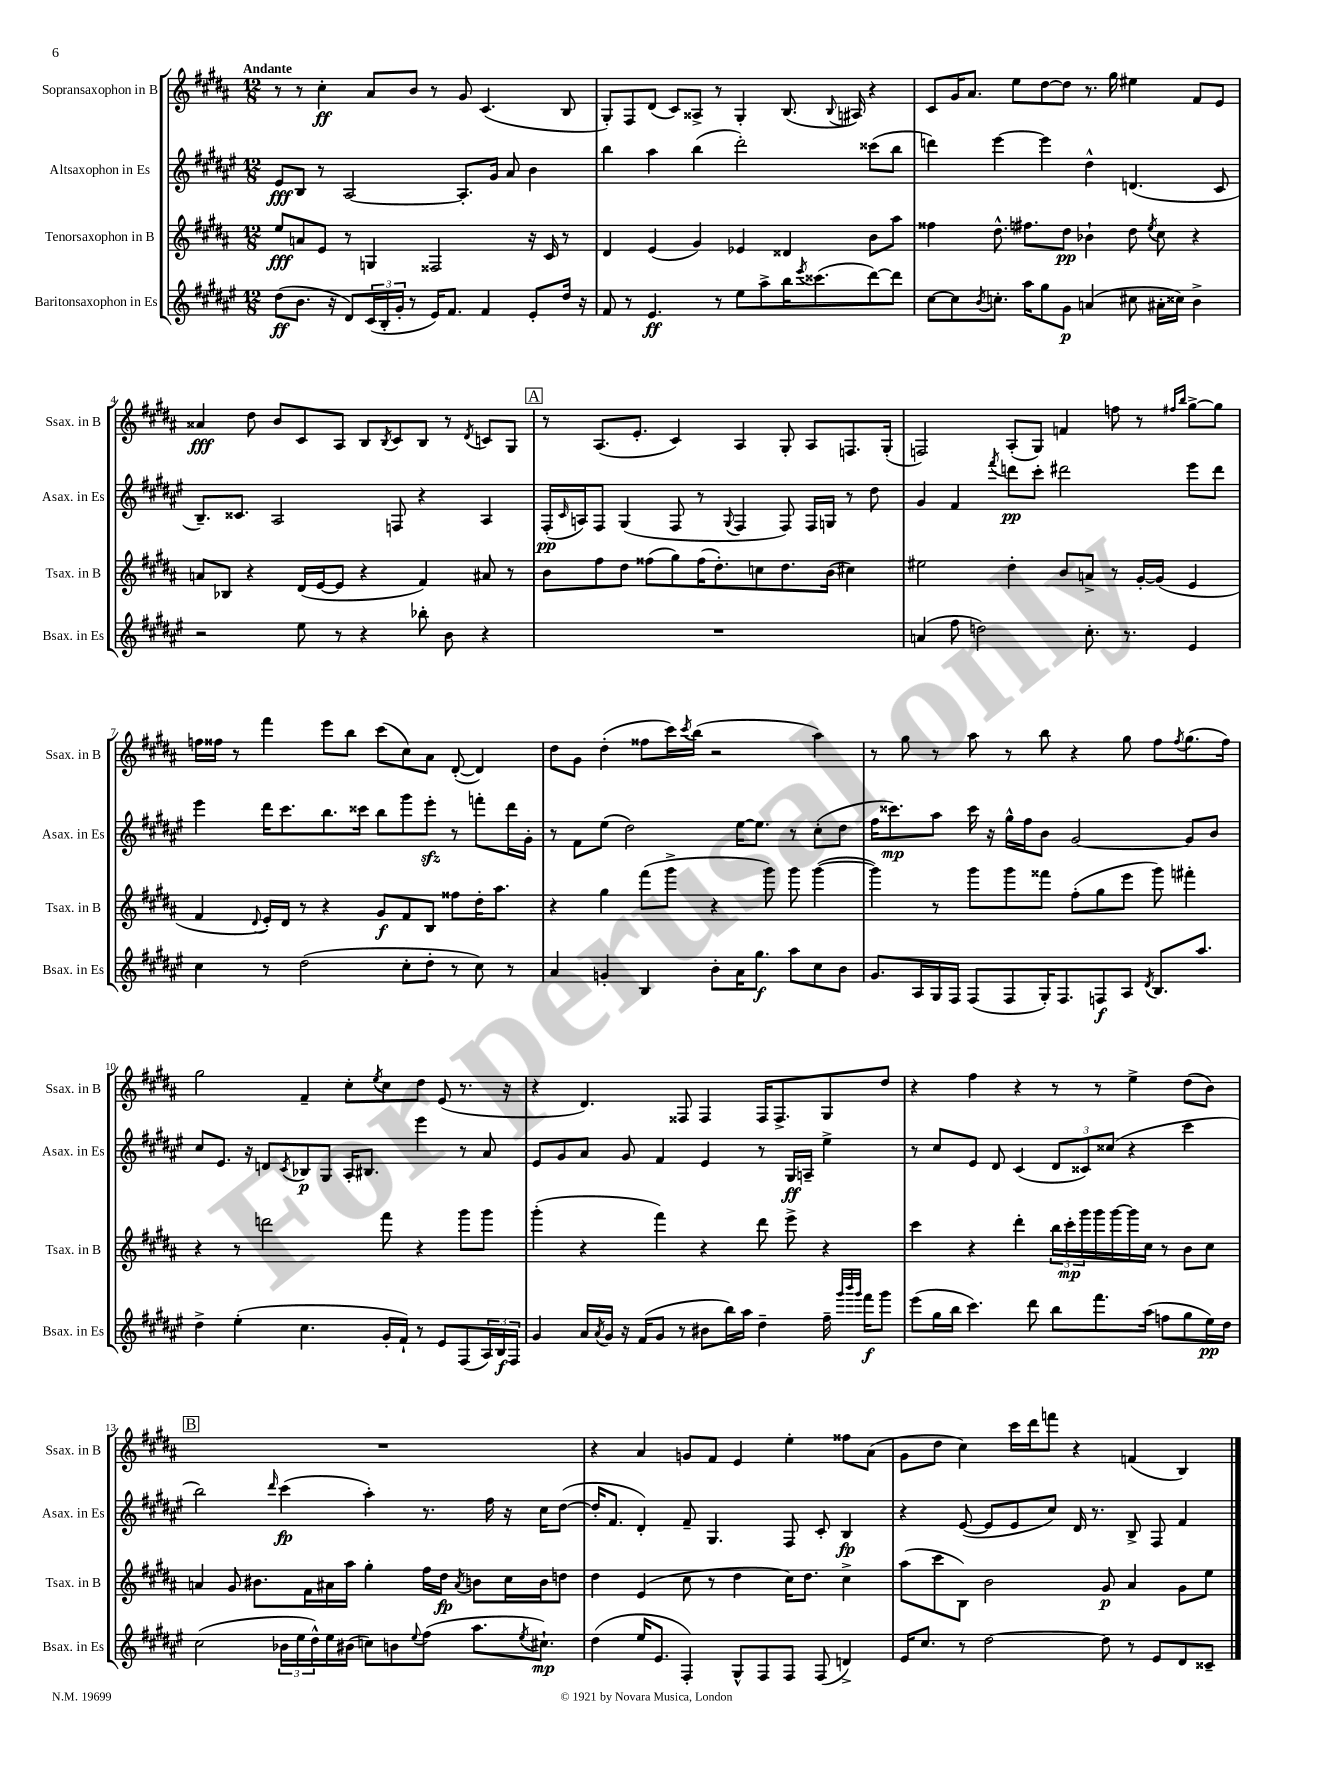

**kern	**kern	**kern	**kern
*staff4	*staff3	*staff2	*staff1
*clefG2	*clefG2	*clefG2	*clefG2
*k[f#c#g#d#a#e#]	*k[f#c#g#d#a#]	*k[f#c#g#d#a#e#]	*k[f#c#g#d#a#]
*M12/8	*M12/8	*M12/8	*M12/8
(8dd#	8ee	8e#	8r
8.b	8a	8B	8r
.	8e	8r	4cc#'
16r	.	.	.
8d#)	8r	[2A#	.
(24c#	4G	.	8a#
24B'	.	.	.
24g#'	.	.	.
8r	.	.	8b
16e#)	2F##	.	8r
8.f#	.	.	.
.	.	8.A#']	8g#
4f#	.	.	(4.c#
.	.	16g#	.
.	.	8a#	.
8e#'	16r	4b	.
.	16c#	.	.
16dd#	8r	.	8B
16r	.	.	.
=	=	=	=
8f#	4d#	4bb	8G#')
8r	.	.	8F#
4.e#	(4e	4aa#	(8d#
.	.	.	8c#)
.	4g#)	(4bb	8A##^
8r	.	.	8r
8ee#	4e-	2ddd#')	4G#'
8aa#^	.	.	.
16bb	4d##	.	(8.B
8qeee#	.	.	.
(8.ccc##	.	.	.
.	.	.	8qqB
.	.	.	16A#)
[8ddd#)	8b	(8ccc##	4r
8ddd#]	8aa#	8bb	.
=	=	=	=
[8cc#	4ff##	4ddd)	8c#
8cc#]	.	.	16g#
.	.	.	8.a#
8qb	.	.	.
8.cc'	8.dd#^^	[4eee#	.
.	.	.	8ee
16aa#	8.ff#	.	.
8gg#	.	4eee#]	[8dd#
8g#	8dd#	.	8dd#]
(4a	4b-`	4dd#^^	8.r
.	.	.	16gg#
8cc#	8dd#	(4.d	4ee#
.	8qee	.	.
16a#'	8cc#	.	.
16cc##)	.	.	.
4b^	4r	.	8f#
.	.	8c#	8e
=	=	=	=
2r	8a	8.B~)	4a##
.	8B-	.	.
.	.	8.c##	.
.	4r	.	8dd#
.	.	2A#	8b
8ee#	(16d#	.	8c#
.	[16e	.	.
8r	8e]	.	8A#
4r	4r	.	8B
.	.	.	8qB
.	.	8F	8c#
8bb-'	4f#)	4r	8B
8b	.	.	8r
.	.	.	8qd#
4r	8a#	4A#	8c
.	8r	.	8G#
=	=	=	=
1.r	8b	(16F#'	8r
.	.	16qqc#	.
.	.	16A)	.
.	8ff#	8F#	(8.A#
.	8dd#	(4G#	.
.	.	.	8.e'
.	(8ff##	.	.
.	8gg#)	8F#	4c#)
.	(16ff##	8r	.
.	8.dd#')	.	.
.	.	8qqG#	.
.	.	4F#	4A#
.	8cc	.	.
.	8.dd#	8F#)	8G#'
.	.	16F#	8A#
.	(16b	16G	.
.	4cc#)	8r	8.F
.	.	8dd#	.
.	.	.	(16G#'
=	=	=	=
(4a	2ee#	4g#	2F)
8ff#	.	4f#	.
2dd)	.	.	.
.	.	8qfff#	.
.	4dd#'	8ddd	(8A#'
.	.	8ccc#'	8G#)
.	8b	2ddd#	4f
8.cc#'	8a^	.	.
.	8r	.	8ff
8.r	.	.	.
.	[16g#'	.	8r
.	(16g#]	.	.
.	.	.	16qqff#
.	.	.	16qqbb
4e#	4e	8eee#	[8gg#^
.	.	8ddd#	8gg#]
=	=	=	=
4cc#	4f#	4eee#	16ff
.	.	.	16ff##
.	.	.	8r
.	8qqd#	.	.
8r	16e')	16ddd#	4fff#
.	16d#	8.ccc#	.
(2dd#	8r	.	.
.	4r	8.bb	8eee
.	.	.	8bb
.	.	16ccc##	.
.	8g#	8bb	(8ccc#
8cc#'	8f#	8ggg#	8cc#)
8dd#'	8B	8eee#'	8a#
8r	8ff##	8r	([8d#'
8cc#)	16dd#'	8fff'	4d#])
.	8.aa#	.	.
8r	.	16ddd#	.
.	.	16g#'	.
=	=	=	=
4a#	4r	8r	8dd#
.	.	8f#	8g#
4g'	4gg#	(8ee#	(4dd#'
.	.	2dd#)	.
4B	(8fff#	.	8ff##
.	8ggg#^	.	16ccc#)
.	.	.	8qccc#
.	.	.	(16bb
8b'	4r	.	2r
16a#	.	[16ee#	.
8.gg#	.	8.ee#]	.
.	8ggg#)	.	.
8aa#	8ggg#	8r	.
8cc#	([4ggg#	(8cc#'	4aa#)
8b	.	8dd#	.
=	=	=	=
8.g#	4ggg#])	16ff#	8r
.	.	8.ccc##)	.
.	.	.	8gg#
16A#	.	.	.
16G#	8r	8aa#	8r
16F#	.	.	.
(8F#	8ggg#	16ccc##	8aa#
.	.	16r	.
8F#	8ggg#	16gg#^^	8r
.	.	16ff#	.
16G#')	8fff##	8b	8bb
8.F#	.	.	.
.	(8ff#'	[2g#	4r
8F	8gg#	.	.
8A#	8eee	.	8gg#
8qd#	.	.	.
8.B	8ggg#)	.	8ff#
.	.	.	8qff#
.	4fff#'	8g#]	(8.gg#
8.aa#	.	.	.
.	.	8b	.
.	.	.	16ff#)
=	=	=	=
4dd#^	4r	8cc#	2gg#
.	.	8.e#	.
(4ee#'	8r	.	.
.	.	16r	.
.	2ddd	8d	.
.	.	8qc#	.
4.cc#	.	8B-	4f#~
.	.	8G#	.
.	.	16A#'	8cc#'
.	.	8.B#	.
.	.	.	8qee
16g#'	8fff#	.	8cc#
16f#`)	.	.	.
8r	4r	4eee#	8dd#
8e#	.	.	(8e
(8F#	8ggg#	8r	8.r
24A#)	8ggg#	8a#	.
24B	.	.	.
.	.	.	16r
24F#	.	.	.
=	=	=	=
4g#	(4ggg#'	8e#	4r
.	.	8g#	.
16a#	4r	8a#	4.d#)
8qa#	.	.	.
16g#	.	.	.
16r	.	8g#	.
(16f#	.	.	.
8g#	4fff#)	4f#	.
8r	.	.	8F##
8b#	4r	4e#	4F##
16bb)	.	.	.
16aa#	.	.	.
4dd#~	8ddd#	8r	16F##
.	.	.	8.F##^
.	8eee^	16G#	.
.	.	16A~	.
16ff#~	4r	4ee#^	8G#
32qqggg#	.	.	.
32qqbbb	.	.	.
32qqggg#	.	.	.
16fff#	.	.	.
8ggg#	.	.	8dd#
=	=	=	=
(8eee#	4ccc#	8r	4r
16gg#	.	8cc#	.
16bb	.	.	.
4.ccc#)	4r	8e#	4ff#
.	.	8d#	.
.	4ddd#'	(4c#	4r
8ddd#	.	.	.
8bb	24bb	12d#	8r
.	24ccc#'	.	.
.	24ggg#	12c##)	.
8.fff#	16ggg#	.	8r
.	.	(12cc##	.
.	[16ggg#	.	.
.	16ggg#]	4r	4ee^
(16aa#	16cc#	.	.
8ff	8r	.	.
8gg#	8b	4ccc#	(8dd#
16ee#)	8cc#	.	8b)
16dd#	.	.	.
=	=	=	=
(2cc#	4a	2bb)	1.r
.	8g#	.	.
.	8.b#	.	.
.	.	16qqddd#	.
24b-	.	(4ccc#	.
24ee#	.	.	.
.	16f#	.	.
24dd#^^)	.	.	.
16ee#	16a#	.	.
(16b#	16aa#	.	.
8cc)	4gg#'	4aa#')	.
8b	.	.	.
8qqee#	.	.	.
(8ff#	16ff#	8.r	.
.	16dd#	.	.
.	8qa#	.	.
8.aa#	8b	.	.
.	.	16ff#	.
.	16cc#	16r	.
8qee#	.	.	.
8.cc#`)	16b	16cc#	.
.	8dd	([8dd#	.
=	=	=	=
(4dd#	4dd#	16dd#']	4r
.	.	8.f#	.
16ee#	(4e	4d#')	4a#
8.e#	.	.	.
4F#')	8cc#	8f#~	8g
.	8r	4.G#	8f#
8G#^^	4dd#	.	4e
8F#	.	.	.
8F#	16cc#)	8F#	4ee'
.	8.dd#	.	.
(8F#	.	8c#'	.
4d^)	4cc#^	4B	8ff##
.	.	.	(8a#
=	=	=	=
16e#	(8aa#	4r	8g#
8.cc#	.	.	.
.	8ccc#	.	8dd#
8r	8B)	([8e#	4cc#)
[2dd#	2b	8e#]	.
.	.	8e#	16ccc#
.	.	.	16ddd#
.	.	8cc#)	8fff
.	.	16d#	4r
.	.	8.r	.
8dd#]	8g#	.	.
8r	4a#	8B^	(4f
8e#	.	8F#	.
8d#	8g#	4f#	4B)
8c##~	8ee	.	.
==	==	==	==
*-	*-	*-	*-
